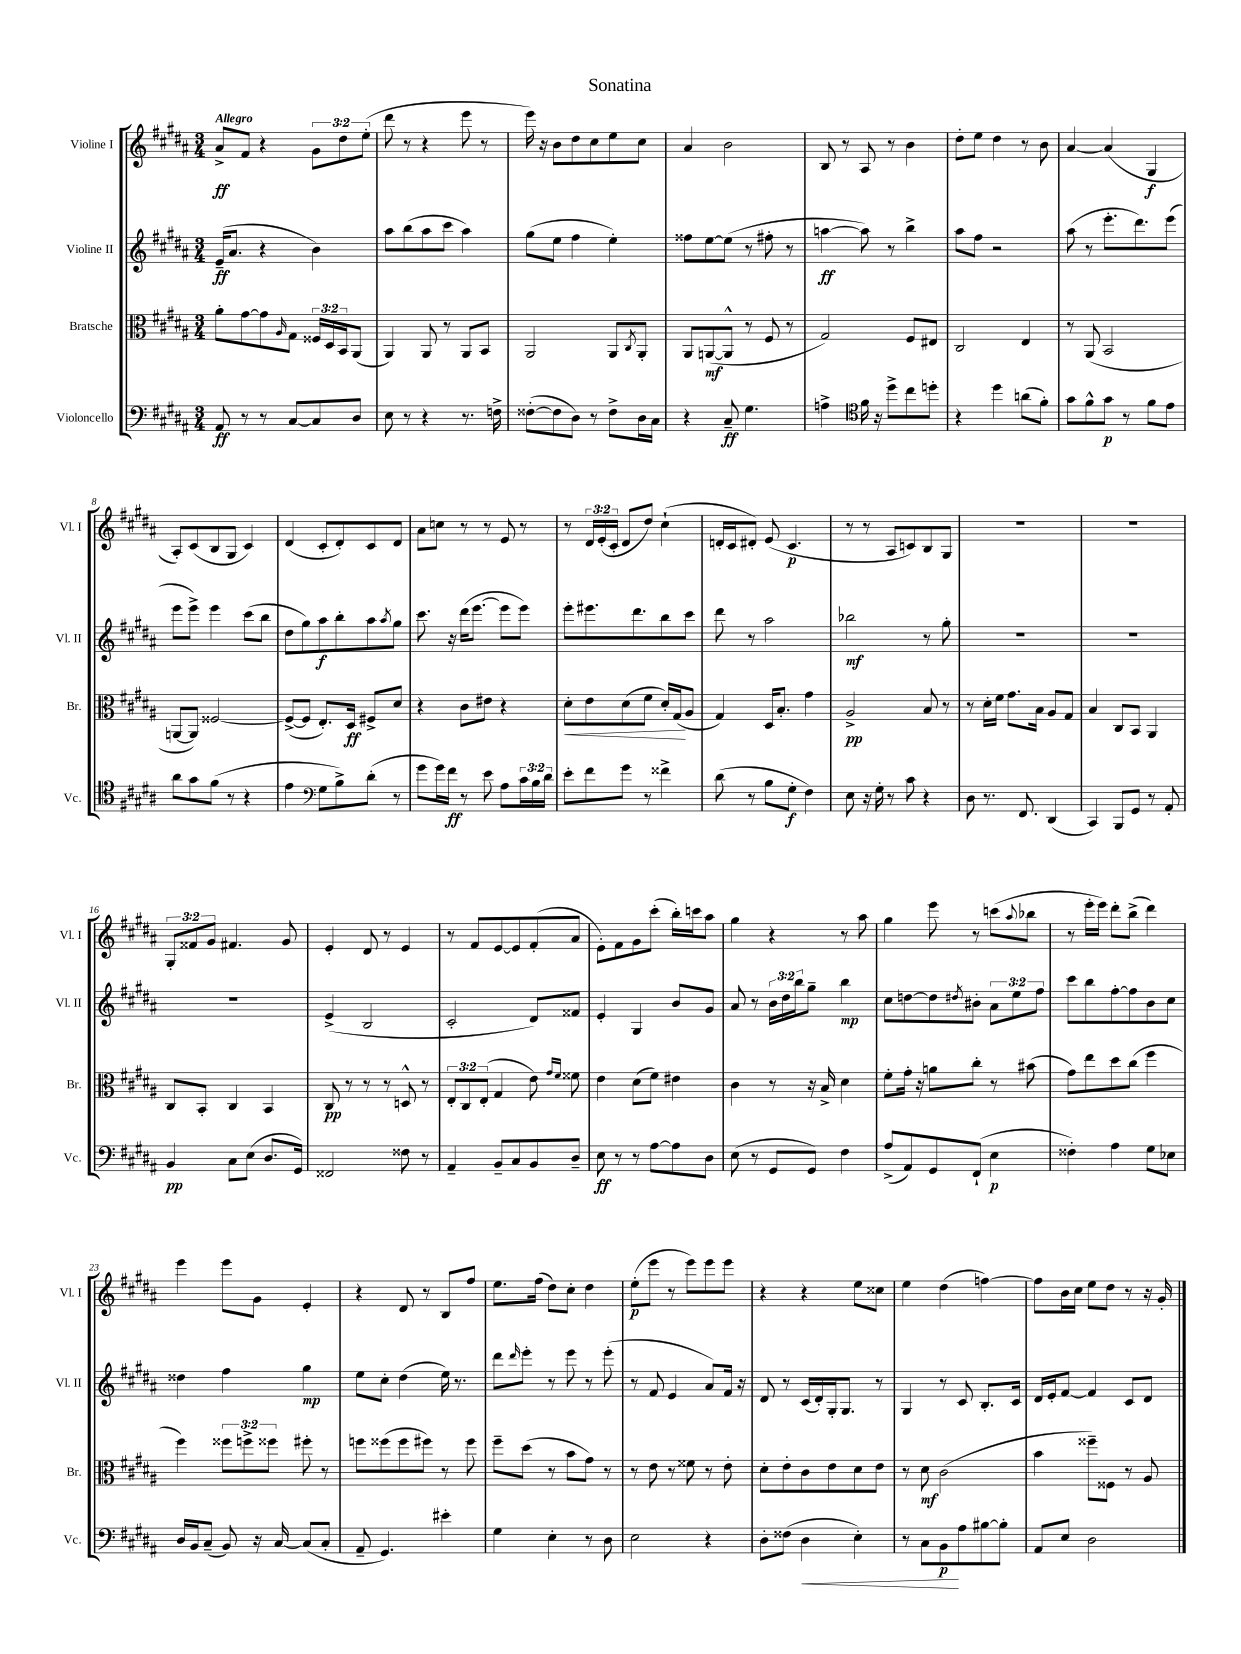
\header { title = "Sonatina" }
<<
\new StaffGroup <<
\new Staff = "s0" \with { instrumentName = "Violine I" shortInstrumentName = "Vl. I" } {
    \clef treble \key b \major \numericTimeSignature \time 3/4 \override Staff.TupletNumber.text = #tuplet-number::calc-fraction-text \tempo "Allegro"
    ais'8->\ff fis'8 r4 \tuplet 3/2 { gis'8 dis''8 e''8-.( } |
    dis'''8 r8 r4 e'''8 r8 |
    e'''16) r16 b'8 dis''8 cis''8 e''8 cis''8 |
    ais'4 b'2 |
    b8 r8 ais8 r8 b'4 |
    dis''8-. e''8 dis''4 r8 b'8 |
    ais'4~ ais'4( gis4\f |
    ais8-.) cis'8( b8 gis8 cis'4) |
    dis'4( cis'8-. dis'8-.) cis'8 dis'8 |
    ais'8 c''8 r8 r8 e'8 r8 |
    r8 \tuplet 3/2 { dis'16 e'16-.( cis'16-. } dis'8 dis''8) cis''4-!( |
    d'16-. cis'16 dis'8-.) e'8( cis'4.\p |
    r8 r8 ais8 c'8) b8 gis8 |
    R2. |
    R2. |
    \tuplet 3/2 { gis8-. fisis'8 gis'8 } fis'4. gis'8 |
    e'4-. dis'8 r8 e'4 |
    r8 fis'8 e'8~ e'8 fis'8-.( ais'8 |
    e'8-.) fis'8 gis'8 cis'''8-.( b''16-.) c'''16 ais''8 |
    gis''4 r4 r8 ais''8 |
    gis''4 e'''8 r8 c'''8( \appoggiatura { ais''8 } bes''8 |
    r8 e'''16-. e'''16) dis'''8-. b''8->( dis'''4) |
    e'''4 e'''8 gis'8 e'4-. |
    r4 dis'8 r8 b8 fis''8 |
    e''8. fis''16( dis''8) cis''8-. dis''4 |
    e''8-.\p( e'''8 r8 e'''8) e'''8 e'''8 |
    r4 r4 e''8 cisis''8 |
    e''4 dis''4( f''4~) |
    f''8 b'16 cis''16 e''8 dis''8 r8 r16 gis'16-. \bar "|." |
}
\new Staff = "s1" \with { instrumentName = "Violine II" shortInstrumentName = "Vl. II" } {
    \clef treble \key b \major \numericTimeSignature \time 3/4 \override Staff.TupletNumber.text = #tuplet-number::calc-fraction-text
    e'16--\ff( ais'8. r4 b'4) |
    ais''8 b''8( ais''8 cis'''8 ais''4) |
    gis''8( e''8 fis''4 e''4-.) |
    fisis''8 e''8~ e''8( r8 fis''8-. r8 |
    a''4~\ff a''8) r8 b''4-> |
    ais''8 fis''8 r2 |
    ais''8( r8 e'''8.-. dis'''8.) e'''8( |
    e'''8 e'''8->) e'''4 cis'''8( b''8 |
    dis''8 gis''8) ais''8\f b''8-. ais''8 \acciaccatura { ais''8 } gis''8 |
    cis'''8. r16 dis'''16( e'''8.~ e'''8 e'''8) |
    e'''8-. eis'''8. dis'''8. b''8 cis'''8 |
    dis'''8 r8 ais''2 |
    bes''2\mf r8 gis''8-. |
    R2. |
    R2. |
    R2. |
    e'4->( b2 |
    cis'2-. dis'8) fisis'8 |
    e'4-. gis4 b'8 gis'8 |
    ais'8 r8 \tuplet 3/2 { b'16 dis''16 b''16 } gis''8-- b''4\mp |
    cis''8 d''8~ d''8 \acciaccatura { dis''8 } bis'8-. \tuplet 3/2 { ais'8 e''8 fis''8 } |
    cis'''8 b''8 fis''8~-. fis''8 b'8 cis''8 |
    disis''4 fis''4 gis''4\mp |
    e''8 cis''8-. dis''4( e''16) r8. |
    dis'''8 \grace { dis'''16 } e'''8-. r8 e'''8 r8 e'''8-.( |
    r8 fis'8 e'4 ais'8) fis'16 r16 |
    dis'8 r8 cis'16( dis'16-.) gis16-. gis8. r8 |
    gis4 r8 cis'8 b8.-. cis'16 |
    dis'16 e'16-. fis'8~ fis'4 cis'8 dis'8 \bar "|." |
}
\new Staff = "s2" \with { instrumentName = "Bratsche" shortInstrumentName = "Br." } {
    \clef alto \key b \major \numericTimeSignature \time 3/4 \override Staff.TupletNumber.text = #tuplet-number::calc-fraction-text
    ais'8-. gis'8~ gis'8 \grace { ais16 } gis8 \tuplet 3/2 { fisis16 dis16 b,16 } ais,8( |
    ais,4) ais,8 r8 ais,8 b,8 |
    ais,2 ais,8 \acciaccatura { cis8 } ais,8-. |
    ais,8 a,8~\mf( a,8-^ r8 fis8 r8 |
    gis2) fis8 eis8 |
    cis2 e4 |
    r8 ais,8( b,2 |
    a,8~ a,8) fisis2~ |
    fisis8~->( fisis8 e8.-.) dis16\ff fis8-> dis'8 |
    r4 cis'8 eis'8 r4 |
    dis'8-.\< e'8 dis'8( fis'8 dis'16-.) gis16\!( ais8 |
    gis4) dis16 b8.-. gis'4 |
    ais2->\pp b8 r8 |
    r8 dis'16-. fis'16 gis'8. b16 ais8 gis8 |
    b4 cis8 b,8 ais,4 |
    cis8 b,8-. cis4 b,4 |
    cis8\pp r8 r8 r8 d8-^ r8 |
    \tuplet 3/2 { e8-. cis8 e8-.( } gis4 e'8) \grace { gis'16 fis'16 } fisis'8 |
    e'4 dis'8( fis'8) eis'4 |
    cis'4 r8 r16 b16-> dis'4 |
    fis'8-. gis'16-. r16 a'8 cis''8-. r8 bis'8( |
    gis'8) e''8 dis''8 cis''8( fis''4 |
    fis''4) \tuplet 3/2 { fisis''8 f''8-> fisis''8 } fis''8-. r8 |
    f''8 fisis''8( fisis''8 fis''8) r8 fis''8 |
    fis''8-- dis''8( r8 b'8 gis'8) r8 |
    r8 e'8 r8 fisis'8 r8 e'8-. |
    dis'8-. e'8-. cis'8 e'8 dis'8 e'8 |
    r8 dis'8\mf cis'2( |
    b'4 fisis''8--) fisis8 r8 ais8 \bar "|." |
}
\new Staff = "s3" \with { instrumentName = "Violoncello" shortInstrumentName = "Vc." } {
    \clef bass \key b \major \numericTimeSignature \time 3/4 \override Staff.TupletNumber.text = #tuplet-number::calc-fraction-text
    ais,8\ff r8 r8 cis8~ cis8 dis8 |
    e8 r8 r4 r8. f16-> |
    fisis8~-.( fisis8 dis8) r8 fisis8-> dis16 cis16 |
    r4 cis8--\ff gis4. |
    a4-> \clef tenor fis'16 r16 dis''8-> cis''8 d''8-. |
    r4 dis''4 a'8( fis'8-.) |
    gis'8 fis'8-^ gis'8\p r8 fis'8 e'8 |
    ais'8 gis'8 fis'8( r8 r4 |
    e'4 \clef bass gis8 b8->) dis'8-.( r8 |
    gis'8 gis'16) fis'16\ff r8 e'8 ais8 \tuplet 3/2 { cis'16 b16 dis'16 } |
    e'8-. fis'8 gis'8 r8 fisis'4-> |
    dis'8( r8 b8 gis8-.\f fis4) |
    e8 r16 gis16-. r8 cis'8 r4 |
    dis8 r8. fis,8. dis,4( |
    cis,4) b,,8 gis,8 r8 ais,8-. |
    b,4\pp cis8 e8( dis8. gis,16) |
    fisis,2 fisis8 r8 |
    ais,4-- b,8-- cis8 b,8 dis8-- |
    e8\ff r8 r8 ais8~ ais8 dis8 |
    e8( r8 gis,8 gis,8) fis4 |
    ais8->( ais,8) gis,8 fis,8-!( e4\p |
    fisis4-.) ais4 gis8 ees8 |
    dis16 b,16 cis8--( b,8) r16 cis16~ cis8( cis8-. |
    ais,8-- gis,4.) eis'4-. |
    gis4 e4-. r8 dis8 |
    e2 r4 |
    dis8-. fisis8( dis4\< e4-.) |
    r8 cis8 b,8\p\! ais8 bis8~ bis8-. |
    ais,8 e8 dis2 \bar "|." |
}
>>
>>
